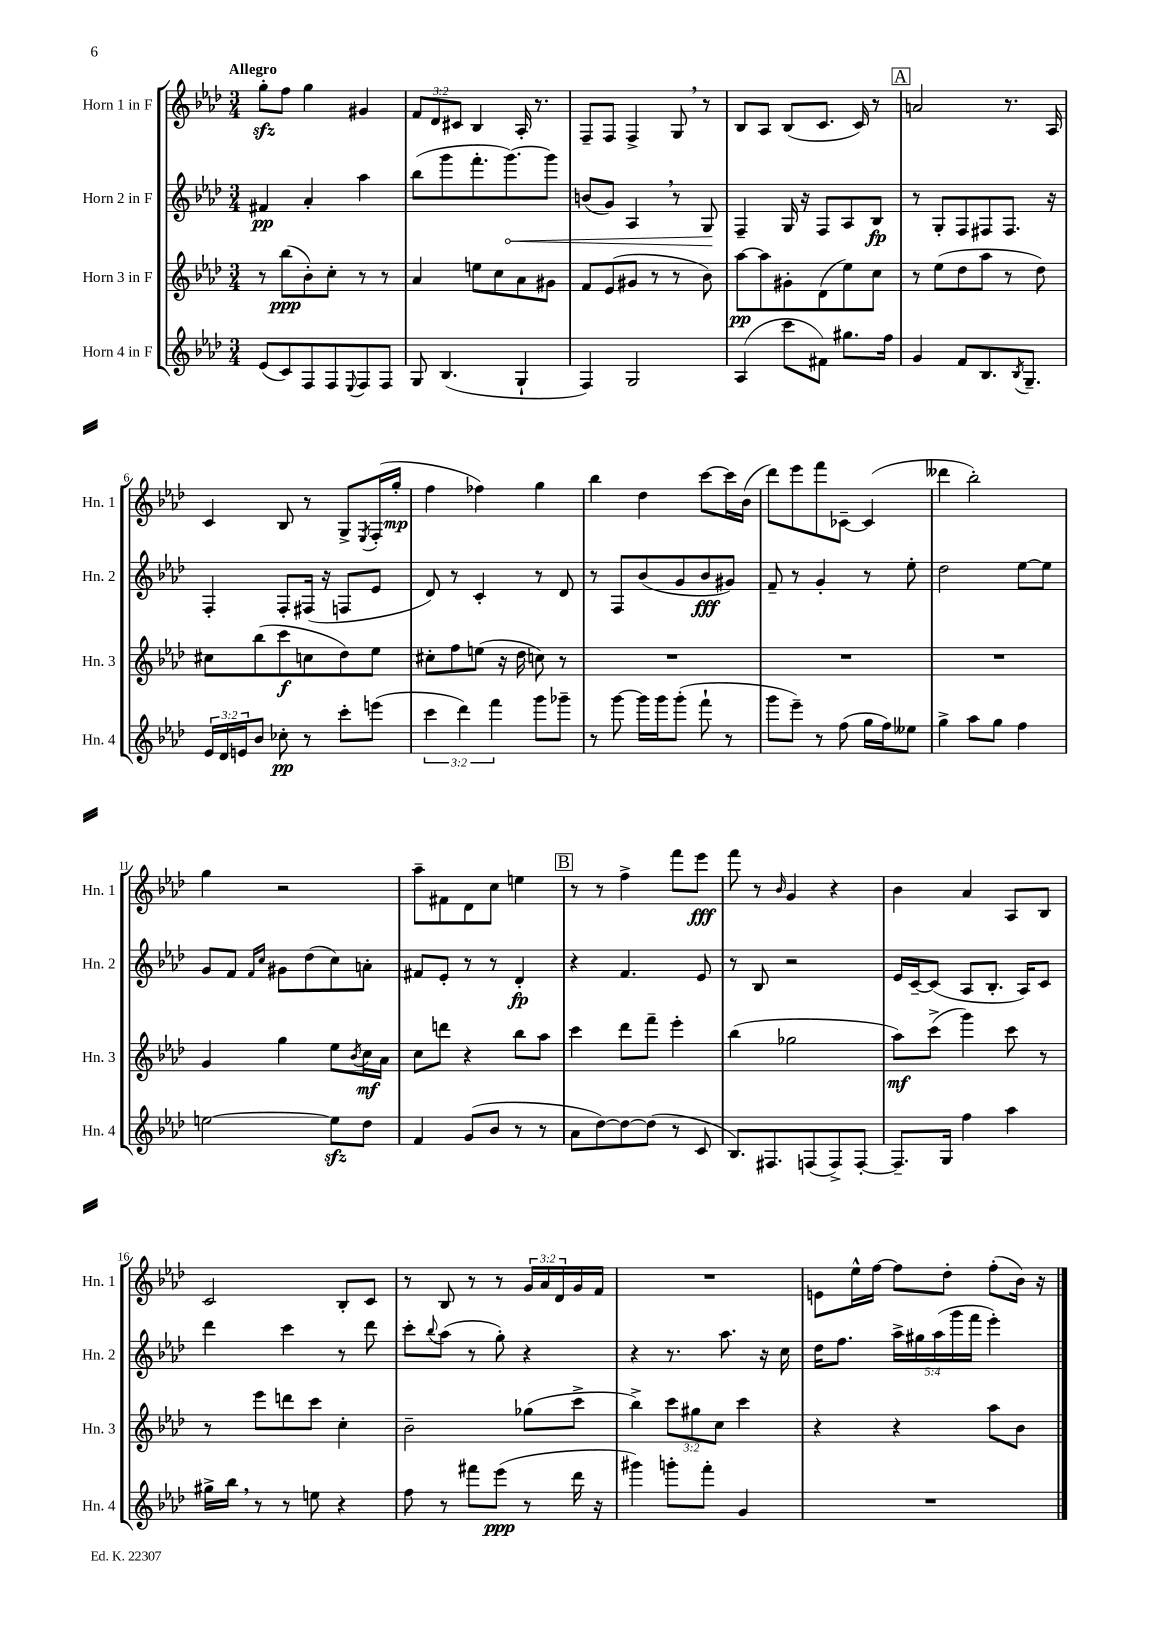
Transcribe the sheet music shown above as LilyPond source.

<<
\new StaffGroup <<
\new Staff = "s0" \with { instrumentName = "Horn 1 in F" shortInstrumentName = "Hn. 1" } {
    \clef treble \key aes \major \numericTimeSignature \time 3/4 \override Staff.TupletNumber.text = #tuplet-number::calc-fraction-text \tempo "Allegro"
    g''8-.\sfz f''8 g''4 gis'4 |
    \tuplet 3/2 { f'8 des'8 cis'8 } bes4 aes16-. r8. |
    f8-- f8 f4-> g8 \breathe r8 |
    bes8 aes8 bes8( c'8. c'16) r8 |
    \mark \markup { \box "A" } a'2 r8. aes16 |
    c'4 bes8 r8 g8-> \acciaccatura { ees8 } f16-.( g''16-.\mp |
    f''4 fes''4) g''4 |
    bes''4 des''4 c'''8~ c'''16 bes'16( |
    des'''8) ees'''8 f'''8 ces'8~-- ces'4( |
    deses'''4 bes''2-.) |
    g''4 r2 |
    aes''8-- fis'8 des'8 c''8 e''4 |
    \mark \markup { \box "B" } r8 r8 f''4-> f'''8 ees'''8\fff |
    f'''8 r8 \grace { bes'16 } g'4 r4 |
    bes'4 aes'4 aes8 bes8 |
    c'2 bes8-. c'8 |
    r8 bes8 r8 r8 \tuplet 3/2 { g'16 aes'16 des'16 } g'16 f'16 |
    R2. |
    e'8 ees''16-^ f''16~ f''8 des''8-. f''8-.( bes'16) r16 \bar "|." |
}
\new Staff = "s1" \with { instrumentName = "Horn 2 in F" shortInstrumentName = "Hn. 2" } {
    \clef treble \key aes \major \numericTimeSignature \time 3/4 \override Staff.TupletNumber.text = #tuplet-number::calc-fraction-text
    fis'4\pp aes'4-. aes''4 |
    bes''8( g'''8 f'''8.-. \once \override Hairpin.circled-tip = ##t g'''8.~\<) g'''8 |
    b'8( g'8) aes4 \breathe r8 g8\! |
    f4-- g16 r16 f8 aes8 bes8\fp |
    \mark \markup { \box "A" } r8 g8-. f8 fis8 fis8. r16 |
    f4-. f8-. fis16( r16 f8 ees'8 |
    des'8) r8 c'4-. r8 des'8 |
    r8 f8 bes'8( g'8 bes'8\fff gis'8) |
    f'8-- r8 g'4-. r8 ees''8-. |
    des''2 ees''8~ ees''8 |
    g'8 f'8 \grace { f'16 c''16 } gis'8 des''8( c''8) a'8-. |
    fis'8 ees'8-. r8 r8 des'4-.\fp |
    \mark \markup { \box "B" } r4 f'4. ees'8 |
    r8 bes8 r2 |
    ees'16 c'16~-- c'8( aes8 bes8.-. aes16) c'8 |
    des'''4 c'''4 r8 des'''8 |
    c'''8-. \appoggiatura { bes''8 } aes''8( r8 g''8-.) r4 |
    r4 r8. aes''8. r16 c''16 |
    des''16 f''8. \tuplet 5/4 { aes''16-> gis''16 aes''16( g'''16 f'''16 } ees'''4-.) \bar "|." |
}
\new Staff = "s2" \with { instrumentName = "Horn 3 in F" shortInstrumentName = "Hn. 3" } {
    \clef treble \key aes \major \numericTimeSignature \time 3/4 \override Staff.TupletNumber.text = #tuplet-number::calc-fraction-text
    r8 bes''8\ppp( bes'8-.) c''8-. r8 r8 |
    aes'4 e''8 c''8 aes'8 gis'8 |
    f'8 ees'8( gis'8 r8 r8 bes'8) |
    aes''8~\pp aes''8 gis'8-. des'8( ees''8) c''8 |
    \mark \markup { \box "A" } r8 ees''8( des''8 aes''8 r8 des''8) |
    cis''8 bes''8( c'''8\f c''8 des''8) ees''8 |
    cis''8-. f''8 e''8( r16 des''16 c''8) r8 |
    R2. |
    R2. |
    R2. |
    g'4 g''4 ees''8 \acciaccatura { bes'8 } c''16\mf aes'16 |
    c''8 d'''8 r4 bes''8 aes''8 |
    \mark \markup { \box "B" } c'''4 des'''8 f'''8-- ees'''4-. |
    bes''4( ges''2 |
    aes''8\mf) c'''8->( g'''4) c'''8 r8 |
    r8 ees'''8 d'''8 c'''8 c''4-. |
    bes'2-- ges''8( c'''8-> |
    bes''4->) \tuplet 3/2 { c'''8 gis''8 c''8 } c'''4 |
    r4 r4 aes''8 bes'8 \bar "|." |
}
\new Staff = "s3" \with { instrumentName = "Horn 4 in F" shortInstrumentName = "Hn. 4" } {
    \clef treble \key aes \major \numericTimeSignature \time 3/4 \override Staff.TupletNumber.text = #tuplet-number::calc-fraction-text
    ees'8( c'8) f8 f8 \appoggiatura { ees8 } f8 f8 |
    g8 bes4.( g4-! |
    f4) g2 |
    aes4( c'''8 fis'8) gis''8. f''16 |
    \mark \markup { \box "A" } g'4 f'8 bes8. \acciaccatura { bes8 } g8.-- |
    \tuplet 3/2 { ees'16 des'16 e'16 } bes'8 ces''8-.\pp r8 c'''8-. e'''8( |
    \tuplet 3/2 { c'''4 des'''4) f'''4 } g'''8 ges'''8-- |
    r8 g'''8~ g'''16 g'''16 g'''8-.( f'''8-! r8 |
    g'''8 ees'''8--) r8 f''8( g''16 f''16) eeses''8 |
    g''4-> aes''8 g''8 f''4 |
    e''2~ e''8\sfz des''8 |
    f'4 g'8( bes'8 r8 r8 |
    \mark \markup { \box "B" } aes'8 des''8~) des''8~ des''8( r8 c'8 |
    bes8.) fis8. f8( f8->) f8~-. |
    f8.-- g16 f''4 aes''4 |
    gis''16-> bes''16 \breathe r8 r8 e''8 r4 |
    f''8 r8 fis'''8 ees'''8\ppp( r8 des'''16 r16 |
    gis'''4) g'''8-. f'''8-. g'4 |
    R2. \bar "|." |
}
>>
>>
